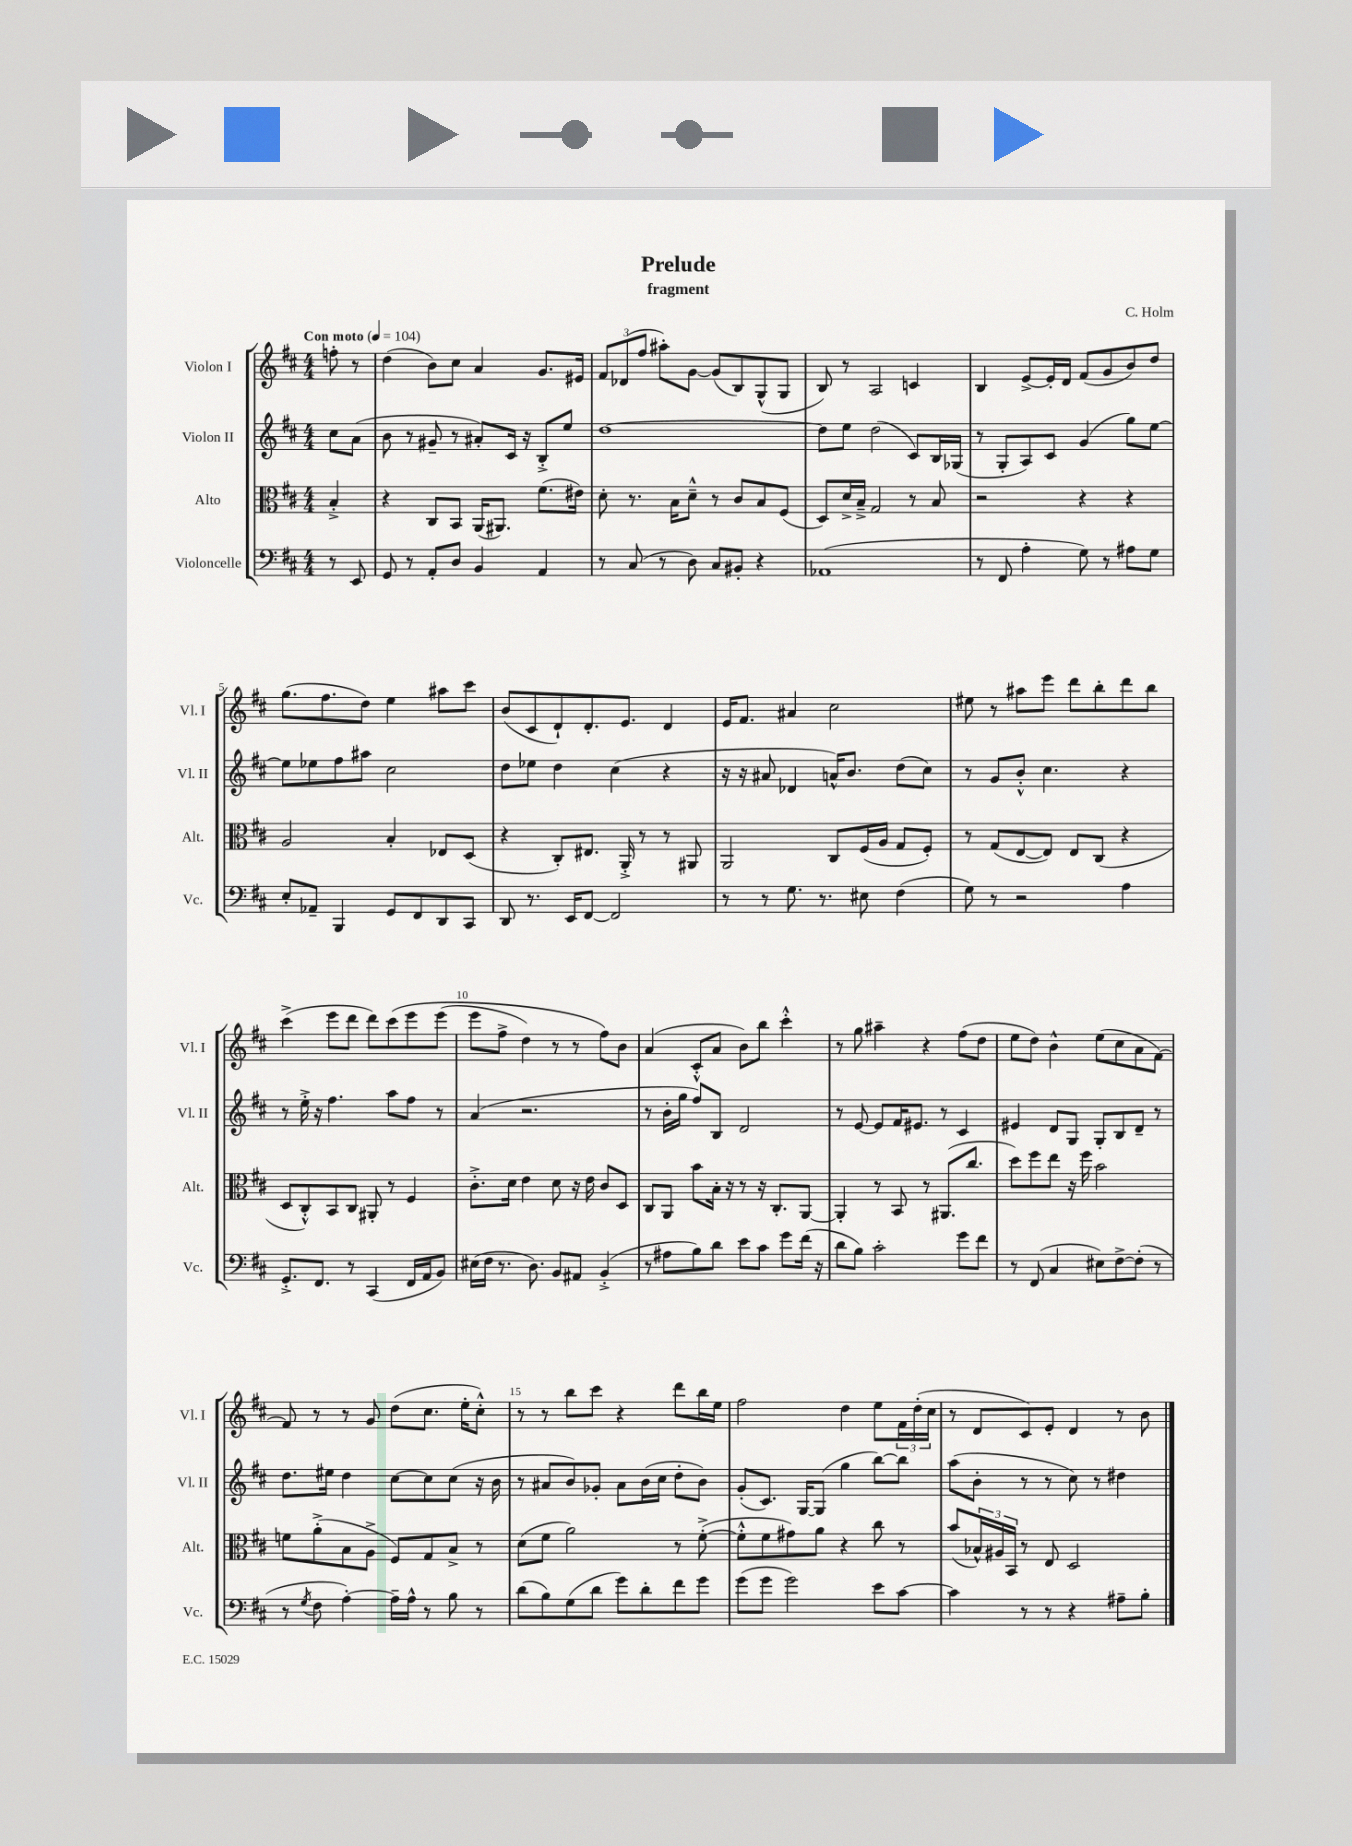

**kern	**kern	**kern	**kern
*part4	*part3	*part2	*part1
*staff4	*staff3	*staff2	*staff1
*I"Violoncelle	*I"Alto	*I"Violon II	*I"Violon I
*I'Vc.	*I'Alt.	*I'Vl. II	*I'Vl. I
*clefF4	*clefC3	*clefG2	*clefG2
*k[f#c#]	*k[f#c#]	*k[f#c#]	*k[f#c#]
*M4/4	*M4/4	*M4/4	*M4/4
*MM104	*MM104	*MM104	*MM104
=	=	=	=
!	!	!	!LO:TX:a:B:t=Con moto
8r	4B'^/	8cc#\L	8ffn'\
8EE/	.	(8a\J	8r
=1	=1	=1	=1
8GG/	4r	8b\	(4dd\
8r	.	8r	.
8AA'/L	8C#/L	8g#X~/	8b\L)
8D/J	8BB/J	8r	8cc#\J
4BB/	(16AA/KL	8a#X'/L)	4a/
.	8.AA#X/J)	.	.
.	.	16c#/Jk	.
.	.	16r	.
4AA/	(8.f#\L	8B'^/L	8.g/L
.	.	8ee/J	.
.	16e#X\Jk)	.	16e#X/Jk
=2	=2	=2	=2
8r	8d'\	[1dd	12f#/L
.	.	.	(12d-X/
(8C#/	8.r	.	.
.	.	.	12ff#/J
8r	.	.	8aa#X'\L)
.	16B\KL	.	.
8D\)	8d~^^\J	.	[8g\J
8C#/L	8r	.	(8g/L]
8BB#X'/J	8c#/L	.	8B/)
4r	8B/	.	(8G^^/
.	(8F#/J	.	8G/J
=3	=3	=3	=3
(1AA-X	8D/L)	8dd\L]	8B/)
.	16d^/L	8ee\J	8r
.	16B~^/JJ	.	.
.	2G/	(2dd\	2A/
.	8r	8c#/L)	4cn/
.	8B/	16B/L	.
.	.	(16G-X/JJ	.
=4	=4	=4	=4
8r	2r	8r	4B/
8FF#/	.	8G'/L	.
4A'\	.	8A/)	[8e^/L
.	.	8c#/J	16e'/L]
.	.	.	16d/JJ
8G\)	4r	(4g/	(8f#/L
8r	.	.	8g/
8A#X\L	4r	8gg\L)	8b/)
8G\J	.	[8ee\J	8dd/J
!!LO:LB:g=z
=5	=5	=5	=5
8E'/L	2A/	8ee\L]	(8.gg\L
8AA-X~/J	.	8ee-X\	.
.	.	.	8.ff#\
4BBB/	.	8ff#\	.
.	.	8aa#X\J	8dd\J)
8GG/L	4B'/	2cc#\	4ee\
8FF#/	.	.	.
8DD/	8E-X/L	.	8aa#X\L
8CC#/J	(8D/J	.	8ccc#\J
=6	=6	=6	=6
8DD/	4r	8dd\L	(8b/L
8.r	.	8ee-X\J	8c#/
.	8C#'/L)	4dd\	8d`/)
16EE/KL	.	.	.
[8FF#/J	8.E#X/J	.	8.d'/
2FF#/]	.	(4cc#\	.
.	16AA'^/	.	8.e/J
.	8r	.	.
.	8r	4r	4d/
.	8AA#X/	.	.
=7	=7	=7	=7
8r	2AA/	16r	16e/KL
.	.	16r	8.f#/J
8r	.	8a#X/	.
8.G\	.	4d-X/	4a#X/
8.r	.	.	.
.	8C#/L	16an^^/KL)	2cc#\
.	.	8.b/J	.
8E#X\	(16F#/L	.	.
.	16A/JJ	.	.
(4F#\	8G/L	(8dd\L	.
.	8F#'/J)	8cc#\J)	.
=8	=8	=8	=8
8G\)	8r	8r	8ee#X\
8r	(8G/L	8g/L	8r
2r	[8E/	8b'^^/J	8aa#X\L
.	8E/J])	4.cc#\	8eee\J
.	8E/L	.	8ddd\L
.	(8C#/J	.	8bb'\
4A\	4r	4r	8ddd\
.	.	.	8bb\J
!!LO:LB:g=z
=9	=9	=9	=9
8.GG'^/L	8D/L	8r	(4ccc#^\
.	8C#'^^/)	16ee'^\	.
8.FF#/J	.	16r	.
.	8BB/	4.ff#\	8eee\L
8r	8C#/J	.	8ddd\J
(4CC#/	8AA#X'/	.	8ddd\L)
.	8r	8aa\L	(8ccc#\
16FF#/LL	4F#/	8ff#\J	8eee\
16AA/J	.	.	.
8BB/J)	.	8r	(8eee\J
=10	=10	=10	=10
(16E#X\LL	8.c#'^\L	(4a/	8eee\L
16F#\JJ	.	.	.
8.r	.	.	8ff#^\J
.	16d\Jk	.	.
.	4e\	2.r	4dd\)
8.D\)	.	.	.
8BB/L	8d\	.	8r
8AA#X/J	16r	.	8r
.	16e\	.	.
(4BB'^/	8c#/L	.	8ff#\L)
.	8D/J	.	8b\J
=11	=11	=11	=11
8r	8C#/L	8r	(4a/
8A#X\L	8AA/J	16b'\LL	.
.	.	16gg\JJ	.
8B\)	8b\L	8ff#/L)	8c#'^^/L
8d\J	16B'\Jk	8B/J	8a/J
.	16r	.	.
8e\L	8r	2d/	8b\L)
8c#\J	16r	.	8bb\J
.	8.C#'/L	.	.
8g\L	.	.	4ccc#'^^\
(16f#\Jk	[8AA/J	.	.
16r	.	.	.
=12	=12	=12	=12
8d\L	4AA'/]	8r	8r
8B\J)	.	[8e/	8gg\
2c#'\	8r	8e/L]	4aa#X~\
.	8BB/	16f#/K	.
.	.	8.e#X/J	.
.	8r	.	4r
.	(8.AA#X/L	8r	.
8g\L	.	4c#/	(8ff#\L
.	8.cc#/J	.	.
8f#\J	.	.	8dd\J
=13	=13	=13	=13
8r	8dd\L)	4e#X/	8ee\L
(8FF#/	8ff#\	.	8dd\J)
4C#/	8ee\J	8d/L	4b^^\
.	16r	8G/J	.
.	16ff#\	.	.
8E#X\L)	2b\	8G'/L	(8ee\L
[8F#^\	.	8B/	8cc#\
(8F#'\J]	.	8d~/J	8a\
8r	.	8r	[8f#\J)
!!LO:LB:g=z
=14	=14	=14	=14
8r	8fn\L	8.dd\L	8f#/]
8qG/	.	.	.
8F#\	(8a'^\	.	8r
.	.	16ee#X\Jk	.
[4A'\)	8B\	4dd\	8r
.	8A^\J	.	8g/
16A~\LL]	8F#/L)	[8cc#\L	(8dd\L
16A^^\JJ	.	.	.
8r	8G/	8cc#\]	8.cc#\J
8B\	8B^/J	(8cc#\J	.
.	.	.	16ee'\KL
8r	8r	16r	8cc#'^^\J)
.	.	16b\	.
=15	=15	=15	=15
(8d\L	(8d\L	8r	8r
8B\)	8f#\J	8a#X/L	8r
(8G\	2a\)	8b/)	8bb\L
8d\J	.	8g-X'/J	8ccc#\J
8g\L)	.	8a#\L	4r
8d'\	.	(16b\L	.
.	.	16cc#\JJ	.
8f#\	8r	8dd'\L	8ddd\L
8g\J	([8f#'^\	8b\J)	16bb\L
.	.	.	16ee\JJ
=16	=16	=16	=16
(8g\L	8f#'^^\L]	(8g'/L	2ff#\
8g\J	8f#\	8.c#/J)	.
2g\)	8g#X\)	.	.
.	.	[16G/KL	.
.	8a\J	(8G/J]	.
.	4r	4gg\	4dd\
8e\L	8cc#\	[8bb\L)	8ee\L
[8c#\J	8r	8bb\J]	24f#\L
.	.	.	(24dd'\
.	.	.	24cc#\JJ
=17	=17	=17	=17
4c#\]	(8b/L	(8aa\L	8r
.	24B-X^^/L)	8b'\J	8d/L
.	24A#X/	.	.
.	24BB/JJ	.	.
8r	8r	8r	8c#/)
8r	8E/	8r	8e'/J
4r	2D/	8cc#\)	4d/
.	.	8r	.
8A#X~\L	.	4dd#X\	8r
8B'\J	.	.	8b\
==	==	==	==
*-	*-	*-	*-
